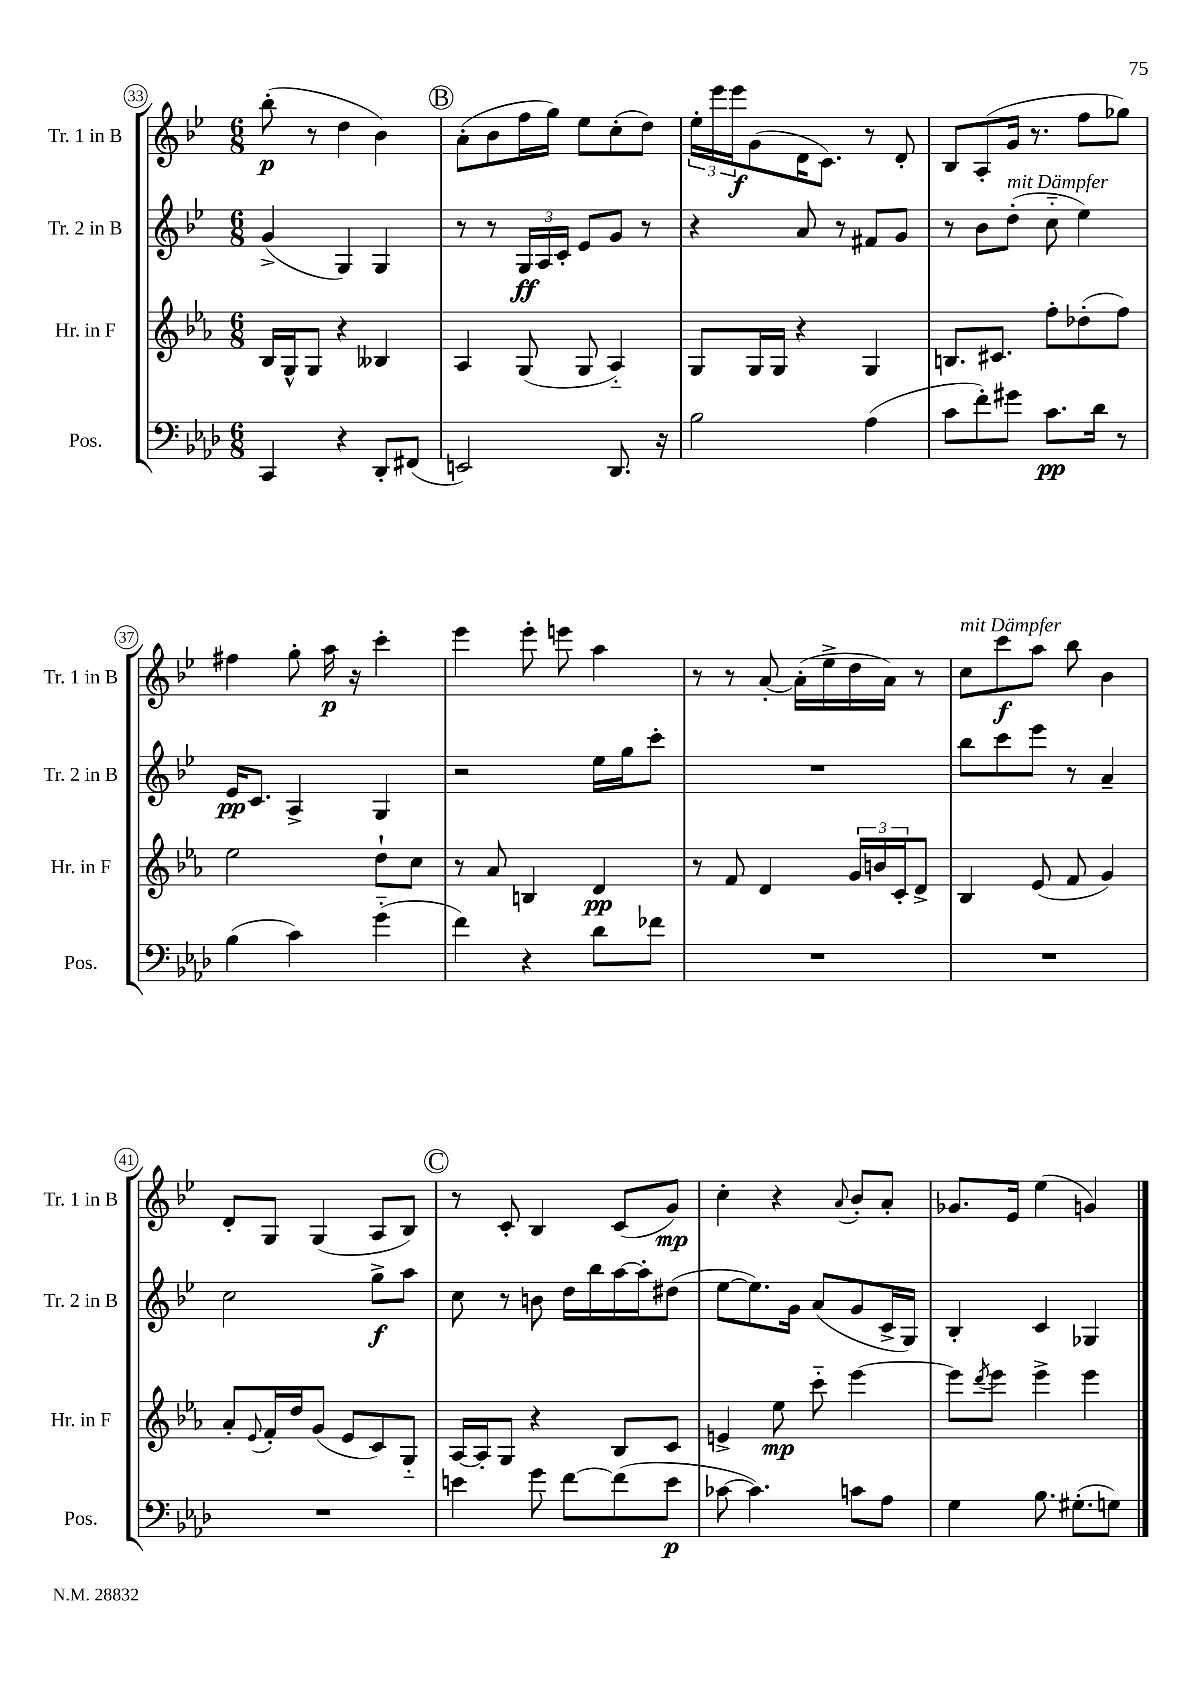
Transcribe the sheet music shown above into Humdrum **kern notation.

**kern	**dynam	**kern	**dynam	**kern	**dynam	**kern	**dynam
*part4	*part4	*part3	*part3	*part2	*part2	*part1	*part1
*staff4	*staff4	*staff3	*staff3	*staff2	*staff2	*staff1	*staff1
*I"Pos.	*	*I"Hr. in F	*	*I"Tr. 2 in B	*	*I"Tr. 1 in B	*
*I'Pos.	*	*I'Hr. in F	*	*I'Tr. 2 in B	*	*I'Tr. 1 in B	*
*clefF4	*	*clefG2	*	*clefG2	*	*clefG2	*
*k[b-e-a-d-]	*	*k[b-e-a-]	*	*k[b-e-]	*	*k[b-e-]	*
*M6/8	*	*M6/8	*	*M6/8	*	*M6/8	*
=33	=33	=33	=33	=33	=33	=33	=33
4CC/	.	16B-/LL	.	(4g^/	.	(8bb-'\	p
.	.	16G^^/J	.	.	.	.	.
.	.	8G/J	.	.	.	8r	.
4r	.	4r	.	4G/)	.	4dd\	.
8DD-'/L	.	4B--X/	.	4G/	.	4b-\)	.
(8FF#X/J	.	.	.	.	.	.	.
!!LO:REH:place=s1:t=B
=34	=34	=34	=34	=34	=34	=34	=34
2EEn/)	.	4A-/	.	8r	.	(8a'\L	.
.	.	.	.	8r	.	8b-\	.
.	.	(8G/	.	24G/LL	ff	16ff\L	.
.	.	.	.	24A/	.	.	.
.	.	.	.	.	.	16gg\JJ)	.
.	.	.	.	24c'/JJ	.	.	.
.	.	8G/	.	8e-/L	.	8ee-\L	.
8.DD-/	.	4A-/)	.	8g/J	.	(8cc'\	.
.	.	.	.	8r	.	8dd\J)	.
16r	.	.	.	.	.	.	.
=35	=35	=35	=35	=35	=35	=35	=35
2B-\	.	8G/L	.	4r	.	24ee-'\LL	.
.	.	.	.	.	.	24eee-\	.
.	.	.	.	.	.	24eee-\J	f
.	.	16G/L	.	.	.	(8g\	.
.	.	16G/JJ	.	.	.	.	.
.	.	4r	.	8a/	.	16d\K	.
.	.	.	.	.	.	8.c\J)	.
.	.	.	.	8r	.	.	.
(4A-\	.	4G/	.	8f#X/L	.	8r	.
.	.	.	.	8g/J	.	8d'/	.
=36	=36	=36	=36	=36	=36	=36	=36
8c\L	.	8.Bn/L	.	8r	.	8B-/L	.
8f'\)	.	.	.	8b-\L	.	(8A'/	.
.	.	8.c#X/J	.	.	.	.	.
!	!	!	!	!LO:TX:a:i:t=mit Dämpfer	!	!	!
8g#X\J	.	.	.	(8dd'\J	.	16g/Jk	.
.	.	.	.	.	.	8.r	.
8.c\L	pp	8ff'\L	.	8cc\	.	.	.
.	.	(8dd-X'\	.	4ee-\)	.	8ff\L	.
16d-\Jk	.	.	.	.	.	.	.
8r	.	8ff\J)	.	.	.	8gg-X\J)	.
!!LO:LB:g=z
=37	=37	=37	=37	=37	=37	=37	=37
(4B-\	.	2ee-\	.	16e-/KL	pp	4ff#X\	.
.	.	.	.	8.c/J	.	.	.
4c\)	.	.	.	4A^/	.	8gg'\	.
.	.	.	.	.	.	16aa\	p
.	.	.	.	.	.	16r	.
(4g\	.	8dd`\L	.	4G/	.	4ccc'\	.
.	.	8cc\J	.	.	.	.	.
=38	=38	=38	=38	=38	=38	=38	=38
4f\)	.	8r	.	2r	.	4eee-\	.
.	.	8a-/	.	.	.	.	.
4r	.	4Bn/	.	.	.	8eee-'\	.
.	.	.	.	.	.	8eeen\	.
8d-\L	.	4d/	pp	16ee-\LL	.	4aa\	.
.	.	.	.	16gg\J	.	.	.
8f-X\J	.	.	.	8ccc'\J	.	.	.
=39	=39	=39	=39	=39	=39	=39	=39
2.r	.	8r	.	2.r	.	8r	.
.	.	8f/	.	.	.	8r	.
.	.	4d/	.	.	.	[8a'/	.
.	.	.	.	.	.	(16a'\LL]	.
.	.	.	.	.	.	16ee-^\	.
.	.	24g/LL	.	.	.	16dd\	.
.	.	24bn/	.	.	.	.	.
.	.	.	.	.	.	16a\JJ)	.
.	.	24c'/J	.	.	.	.	.
.	.	8d^/J	.	.	.	8r	.
=40	=40	=40	=40	=40	=40	=40	=40
!	!	!	!	!	!	!LO:TX:a:i:t=mit Dämpfer	!
2.r	.	4B-/	.	8bb-\L	.	8cc\L	.
.	.	.	.	8ccc\	.	8ccc\	f
.	.	(8e-/	.	8eee-\J	.	8aa\J	.
.	.	8f/	.	8r	.	8bb-\	.
.	.	4g/)	.	4a~/	.	4b-\	.
!!LO:LB:g=z
=41	=41	=41	=41	=41	=41	=41	=41
2.r	.	8a-'/L	.	2cc\	.	8d'/L	.
.	.	8qqe-/	.	.	.	.	.
.	.	16f'/L	.	.	.	8G/J	.
.	.	16dd/J	.	.	.	.	.
.	.	(8g/J	.	.	.	(4G/	.
.	.	8e-/L	.	.	.	.	.
.	.	8c/)	.	8gg^\L	f	8A/L	.
.	.	8G/J	.	8aa\J	.	8B-/J)	.
!!LO:REH:place=s1:t=C
=42	=42	=42	=42	=42	=42	=42	=42
4en\	.	[16A-/LL	.	8cc\	.	8r	.
.	.	16A-'/J]	.	.	.	.	.
.	.	8G/J	.	8r	.	8c'/	.
8g\	.	4r	.	8bn\	.	4B-/	.
[8f\L	.	.	.	16dd\LL	.	.	.
.	.	.	.	16bb-\	.	.	.
(8f\]	.	8B-/L	.	[16aa\	.	(8c/L	.
.	.	.	.	16aa'\J]	.	.	.
8e\J	p	8c/J	.	(8dd#X\J	.	8g/J)	mp
=43	=43	=43	=43	=43	=43	=43	=43
[8c-X\	.	4en^/	.	[8ee-\L	.	4cc'\	.
4.c-\])	.	.	.	8.ee-\])	.	.	.
.	.	8ee-\	mp	.	.	4r	.
.	.	.	.	16g\Jk	.	.	.
.	.	8ccc\	.	(8a/L	.	.	.
.	.	.	.	.	.	8qqa/	.
8cn\L	.	[4eee-\	.	8g/	.	8b-'/L	.
8A-\J	.	.	.	16c^/L	.	8a'/J	.
.	.	.	.	16G/JJ)	.	.	.
=44	=44	=44	=44	=44	=44	=44	=44
4G\	.	8eee-\L]	.	4B-'/	.	8.g-X/L	.
.	.	8qddd/	.	.	.	.	.
.	.	8eee-\J	.	.	.	.	.
.	.	.	.	.	.	16e-/Jk	.
8.B-\	.	4eee-^\	.	4c/	.	(4ee-\	.
(8.G#X'\L	.	.	.	.	.	.	.
.	.	4eee-\	.	4G-X/	.	4gn/)	.
8Gn\J)	.	.	.	.	.	.	.
==	==	==	==	==	==	==	==
*-	*-	*-	*-	*-	*-	*-	*-
